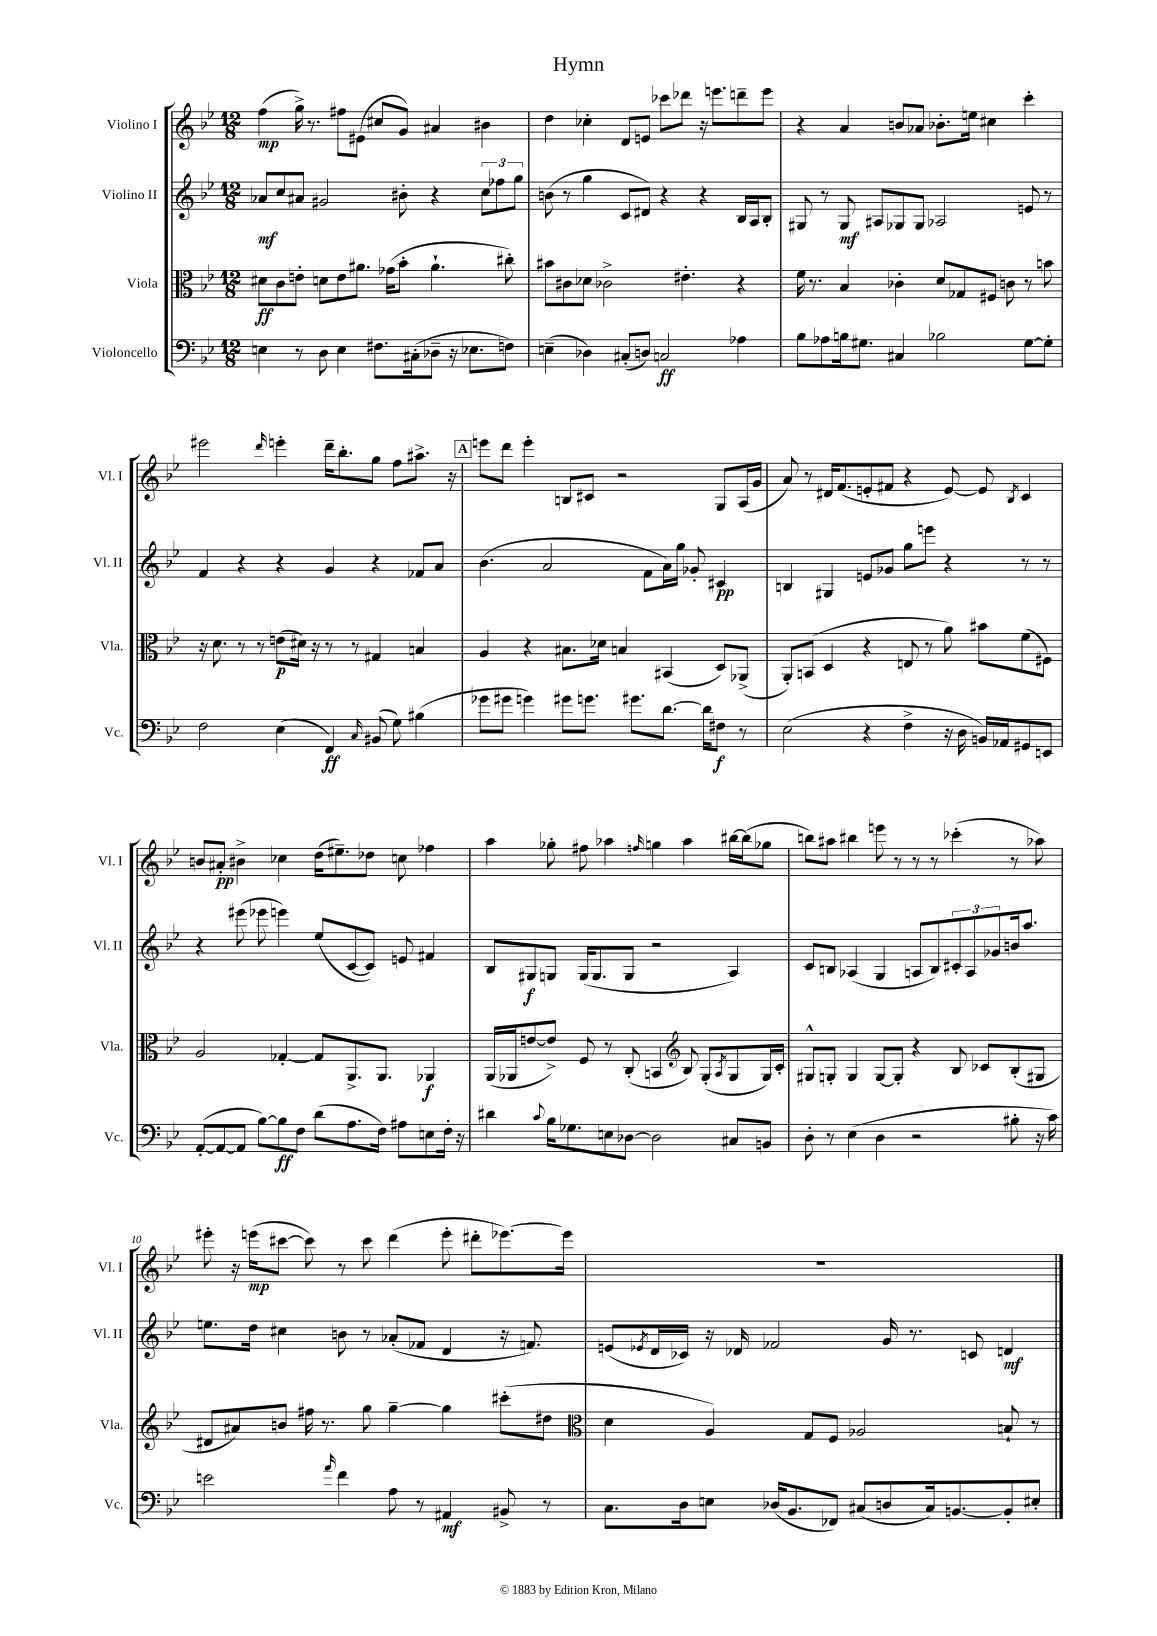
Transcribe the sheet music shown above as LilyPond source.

\header { title = "Hymn" }
<<
\new StaffGroup <<
\new Staff = "s0" \with { instrumentName = "Violino I" shortInstrumentName = "Vl. I" } {
    \clef treble \key bes \major \numericTimeSignature \time 12/8
    f''4\mp( g''16->) r8. fis''8 eis'8( cis''8 g'8) ais'4 bis'4 |
    d''4 ces''4-. d'8 e'8 ces'''8 des'''8 r16 e'''8. d'''8-- e'''8 |
    r4 a'4 b'8 aes'8 bes'8.-. e''16 cis''4 c'''4-. |
    eis'''2 \grace { d'''16 } e'''4-. d'''16-- bes''8.-. g''8 f''8 ais''8.-> r16 |
    \mark \markup { \box "A" } e'''8 d'''8 e'''4-. b8 cis'8 r2 g8 a16( g'16 |
    a'8) r8 dis'16 f'8.( e'8-. fis'8 r4 e'8~) e'8 \acciaccatura { bes8 } c'4 |
    b'8 ais'8-.\pp bis'4-> ces''4 d''16( eis''8.--) des''8 c''8 fes''4 |
    a''4 ges''8-. fis''8 aes''4 \grace { f''16 } g''4 aes''4 bis''16~ bis''16( ges''8 |
    b''8) ais''8 bis''4 e'''8 r8 r8 r8 ces'''4-.( r8 aes''8) |
    eis'''8-. r16 e'''16\mp( cis'''8~ cis'''8) r8 cis'''8 d'''4( e'''8-. dis'''8-. ees'''8.~) ees'''16 |
    R1. \bar "|." |
}
\new Staff = "s1" \with { instrumentName = "Violino II" shortInstrumentName = "Vl. II" } {
    \clef treble \key bes \major \numericTimeSignature \time 12/8
    aes'8\mf c''8 ais'8 gis'2 bis'8-. r4 \tuplet 3/2 { c''8 fes''8 g''8 } |
    b'8( r8 g''4 c'8 dis'8) r4 r4 bes16 a16 bes8-. |
    gis8 r8 gis8\mf ais8 ges8 ges8 aes2 e'8 r8 |
    f'4 r4 r4 g'4 r4 fes'8 a'8 |
    \mark \markup { \box "A" } bes'4.( a'2 f'8 a'16) g''16 ges'8-. cis'4\pp |
    b4 gis4 e'8 ges'8 g''8 e'''8 r4 r8 r8 |
    r4 eis'''8( ees'''8 e'''4) ees''8( c'8~ c'8) e'8 fis'4 |
    bes8 gis8\f g8 g16( g8. g8 r2 a4) |
    c'8 b8 aes4( g4 a8 b8) \tuplet 3/2 { cis'8-. a8 ges'8 } b'16 a''8. |
    e''8. d''16 cis''4 b'8 r8 aes'8-.( fes'8 d'4 r16 f'8.) |
    e'8( \acciaccatura { ees'8 } d'16 ces'16) r16 des'16 fes'2 g'16 r8. c'8 d'4\mf \bar "|." |
}
\new Staff = "s2" \with { instrumentName = "Viola" shortInstrumentName = "Vla." } {
    \clef alto \key bes \major \numericTimeSignature \time 12/8
    dis'8\ff c'8 e'8-. d'8 e'8 ais'8. ges'16( bes'8-. ais'4.-! cis''8-.) |
    bis'8 cis'8 des'8 ces'2-> eis'4.-. r4 |
    f'16 r8. bes4 ces'4-. d'8 ges8 fis8 c'8 r8 b'8 |
    r16 d'8. r8 r8 e'8\p( dis'16) r16 r8 r8 gis4 b4 |
    \mark \markup { \box "A" } a4 r4 bis8. des'16 b4 bis,4( d8) aes,8->( |
    a,8-.) b,8( d4 r4 e8 r8 a'8) bis'8 f'8( fis8) |
    a2 ges4~-. ges8 a,8.-> a,8. aes,4\f |
    a,16( aes,16 e'8~ e'8->) f8 r8 c8-.( b,4 \clef treble bes8) g8-.( \acciaccatura { a8 } g8 g16) c'16-. |
    gis8-^ g8-. g4 g8~ g8-. r4 bes8 ces'8 bes8-.( gis8 |
    dis'8 ais'8) b'8 fis''16 r8. g''8 g''4~-- g''4 cis'''8-.( dis''8 |
    \clef alto d'4 a4) g8 f8 aes2 b8-! r8 \bar "|." |
}
\new Staff = "s3" \with { instrumentName = "Violoncello" shortInstrumentName = "Vc." } {
    \clef bass \key bes \major \numericTimeSignature \time 12/8
    e4 r8 d8 e4 fis8. cis16-.( des8-- r16 ees8. f8) |
    e4--( des4) cis8-.( d8) c2\ff aes4 |
    bes8 aes8 b16 gis8. cis4 bes2 gis8~ gis8-. |
    f2 ees4( f,4\ff) \grace { c16 } bis,8( g8) bis4( |
    \mark \markup { \box "A" } ges'8 gis'8 g'4) gis'8 g'8. gis'8. d'8.~ d'16 fis8\f r8 |
    ees2( r4 f4-> r16 d16 b,16) aes,16 gis,8 e,8 |
    a,8~-.( a,8~ a,8 bes8~) bes8\ff f8 d'8( a8. f16) ais8 e8 f16-. r16 |
    dis'4 \appoggiatura { c'8 } bes16 ges8. e8 des8~ des2 cis8 b,8 |
    d8-. r8 ees4( d4 r2 bis8-. r16 c'16) |
    e'2 \grace { a'16 } f'4 a8 r8 ais,4\mf bis,8-> r8 |
    c8. d16 e8 des16( bes,8. fes,8) cis8( d8 cis16) b,8.~ b,8-. eis8-. \bar "|." |
}
>>
>>
\layout { \context { \Score \override BarNumber.break-visibility = ##(#f #t #t) barNumberVisibility = #(every-nth-bar-number-visible 5) } }
